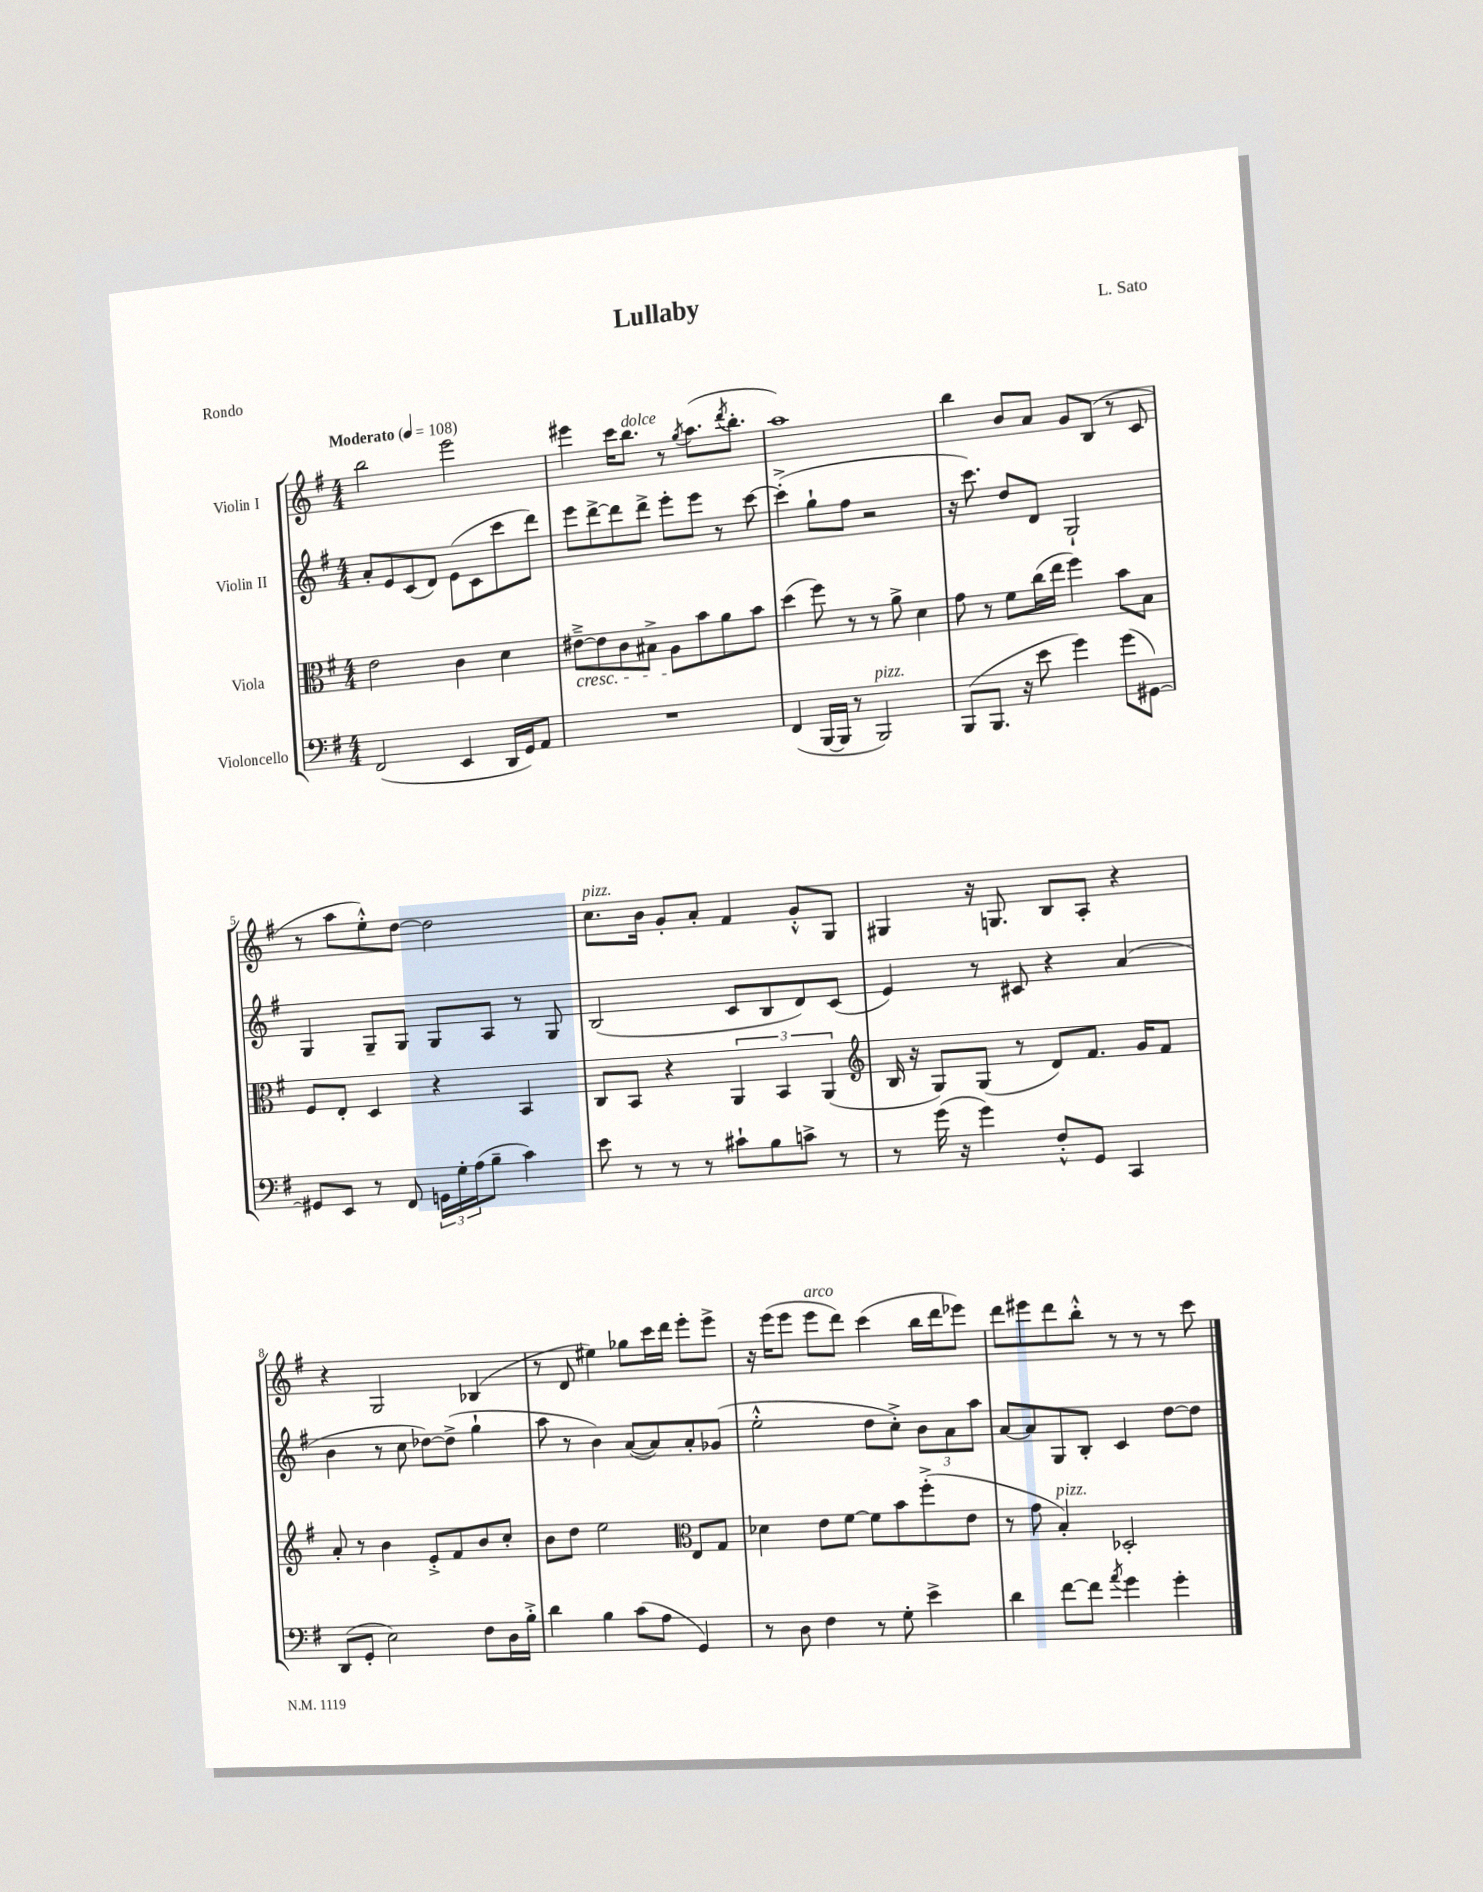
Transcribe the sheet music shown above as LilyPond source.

\header { title = "Lullaby" composer = "L. Sato" piece = "Rondo" }
<<
\new StaffGroup <<
\new Staff = "s0" \with { instrumentName = "Violin I" } {
    \clef treble \key g \major \numericTimeSignature \time 4/4 \tempo "Moderato" 4 = 108
    b''2 e'''2 |
    eis'''4 c'''16 b''8.^\markup { \italic "dolce" } r8 \acciaccatura { g''8 } a''8.( \acciaccatura { d'''8 } b''8.-. |
    a''1) |
    b''4 b'8 a'8 g'8 b8( r8 c'8 |
    r8 a''8 e''8-.-^) d''8~ d''2 |
    c''8.^\markup { \italic "pizz." } b'16 g'8-. a'8-. fis'4 g'8-.-^ g8 |
    gis4 r16 g8. b8 a8-. r4 |
    r4 g2 bes4( |
    r8 d'8 eis''4) ges''8 c'''16 d'''16 e'''8-. e'''8-> |
    r16 e'''16( e'''8 e'''8^\markup { \italic "arco" } d'''8) c'''4( b''16 d'''16 ees'''8) |
    d'''8 eis'''8 d'''8 b''8-.-^ r8 r8 r8 c'''8 \bar "|." |
}
\new Staff = "s1" \with { instrumentName = "Violin II" } {
    \clef treble \key g \major \numericTimeSignature \time 4/4
    a'8-. e'8 c'8( d'8) e'8( c'8 c'''8 d'''8) |
    e'''8 d'''8~-> d'''8 d'''8-> e'''8-. e'''8 r8 c'''8~ |
    c'''4-.->( g''8-! fis''8 r2 |
    r16 c'''8.) d''8 d'8 g2-! |
    g4 g8-- g8 g8 a8 r8 g8 |
    b2( c'8 b8 d'8) c'8( |
    e'4) r8 cis'8 r4 a'4( |
    b'4 r8 c''8 des''8~) des''8->( g''4-! |
    a''8 r8 b'4) a'8~( a'8) a'8-. ges'8( |
    e''2-.-^ d''8 c''8-.->) \tuplet 3/2 { b'8 a'8 a''8 } |
    a'8~ a'8 g8 b8-. c'4 d''8~ d''8 \bar "|." |
}
\new Staff = "s2" \with { instrumentName = "Viola" } {
    \clef alto \key g \major \numericTimeSignature \time 4/4
    e'2 c'4 d'4 |
    eis'8~--->\cresc eis'8 c'8 bis8-> a8\! b'8 a'8 b'8 |
    d''4( fis''8) r8 r8 a'8-> d'4 |
    g'8 r8 fis'8 c''16( e''16 fis''4) b'8 b8 |
    fis8 e8-. d4 r4 b,4 |
    c8 b,8 r4 \tuplet 3/2 { a,4 b,4 a,4( } |
    \clef treble b16 r16 g8) g8( r8 d'8) fis'8. g'16 fis'8 |
    a'8-. r8 b'4 e'8-.-> fis'8 b'8 c''8-. |
    b'8 d''8 e''2 \clef alto e8 g8 |
    des'4 e'8 fis'8~ fis'8 b'8 fis''8-.->( e'8 |
    r8 g'8 b4-.^\markup { \italic "pizz." }) des2-. \bar "|." |
}
\new Staff = "s3" \with { instrumentName = "Violoncello" } {
    \clef bass \key g \major \numericTimeSignature \time 4/4
    fis,2( e,4 d,16 g,16) a,8 |
    R1 |
    fis,4( b,,16~ b,,16 r8 b,,2^\markup { \italic "pizz." }) |
    b,,8( b,,8. r16 e'8 g'4) g'8( gis,8~) |
    gis,8 e,8 r8 fis,8 \tuplet 3/2 { g,16 g16-. a16( } b8-- c'4) |
    e'8 r8 r8 r8 cis'8-! b8 c'8-> r8 |
    r8 g'16( r16 g'4) fis8-.-^ g,8 c,4 |
    d,8( g,8-. e2) fis8 d16 b16-.-> |
    d'4 b4 c'8( a8 g,4) |
    r8 d8 fis4 r8 g8-. e'4-> |
    d'4 fis'8~ fis'8 \acciaccatura { a'8 } g'4 g'4-. \bar "|." |
}
>>
>>
